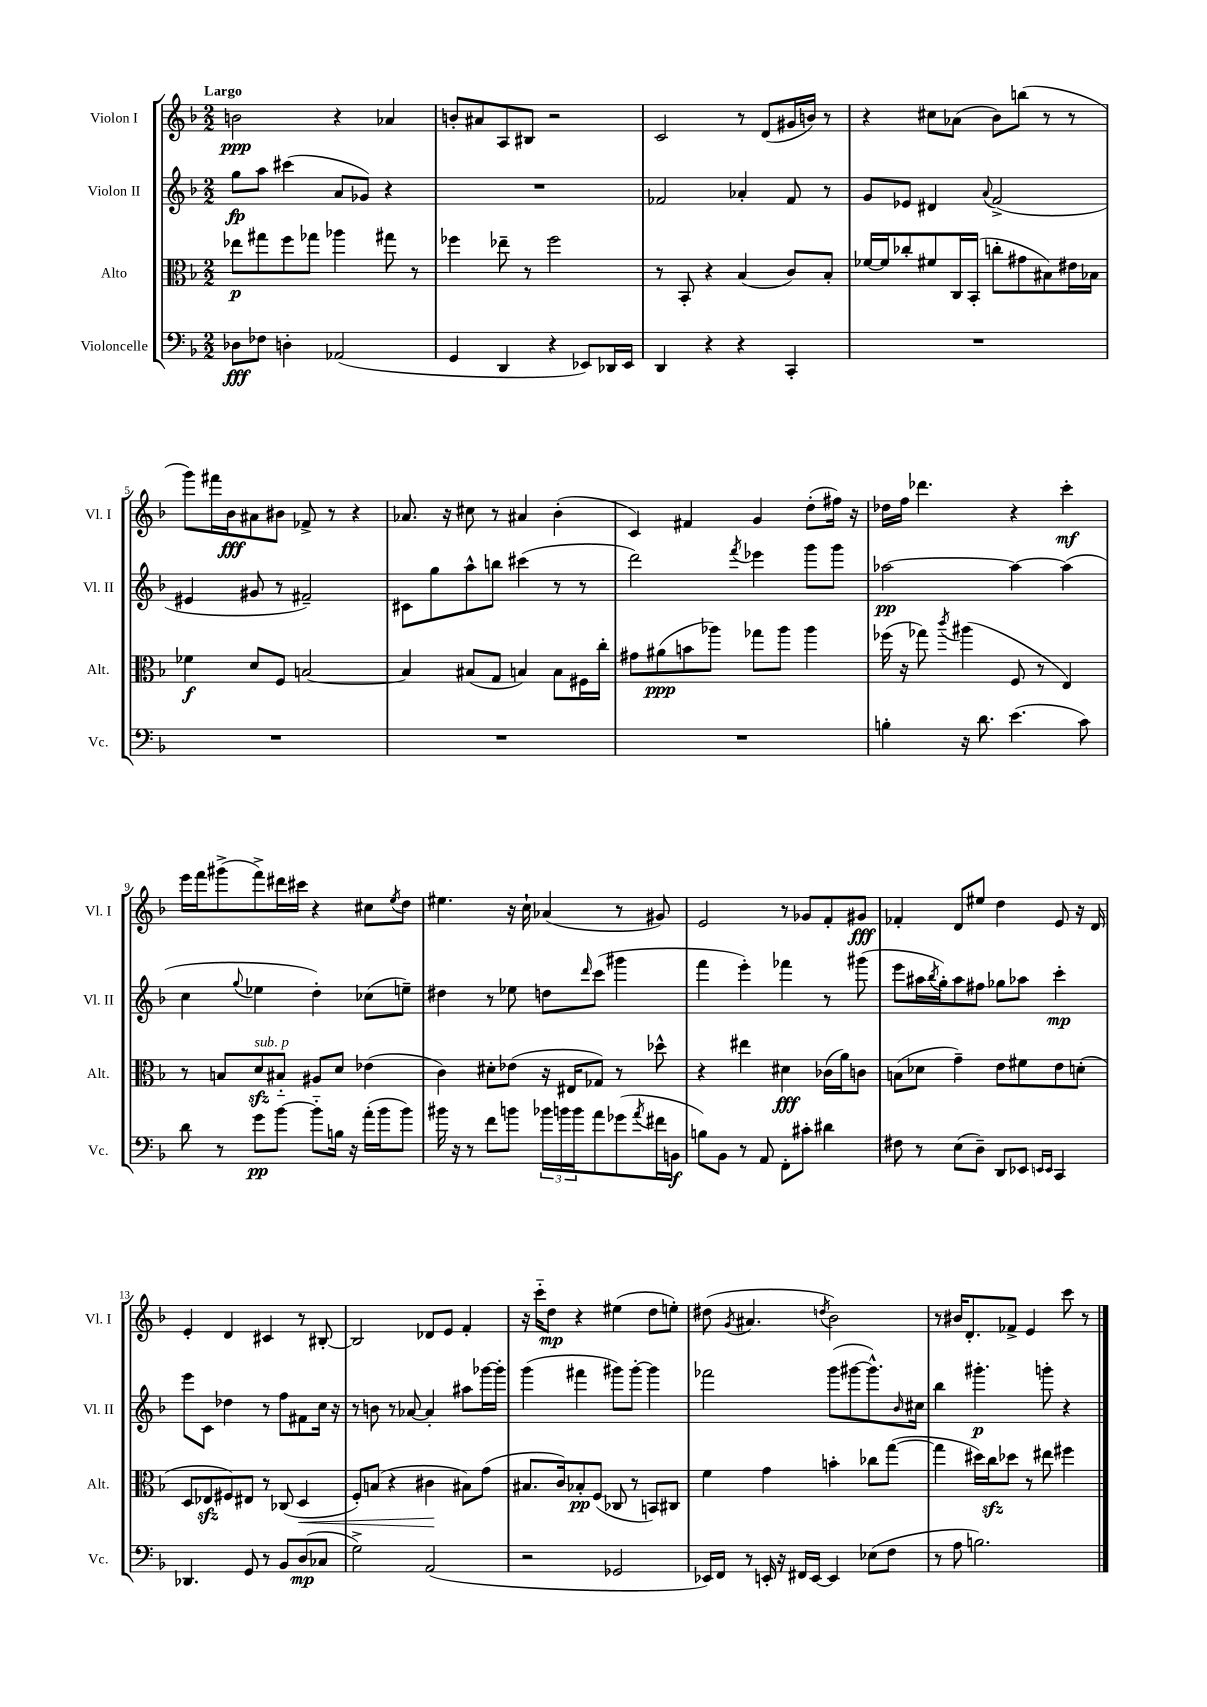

**kern	**dynam	**kern	**dynam	**kern	**dynam	**kern	**dynam
*part4	*part4	*part3	*part3	*part2	*part2	*part1	*part1
*staff4	*staff4	*staff3	*staff3	*staff2	*staff2	*staff1	*staff1
*I"Violoncelle	*	*I"Alto	*	*I"Violon II	*	*I"Violon I	*
*I'Vc.	*	*I'Alt.	*	*I'Vl. II	*	*I'Vl. I	*
*clefF4	*	*clefC3	*	*clefG2	*	*clefG2	*
*k[b-]	*	*k[b-]	*	*k[b-]	*	*k[b-]	*
*M2/2	*	*M2/2	*	*M2/2	*	*M2/2	*
=1	=1	=1	=1	=1	=1	=1	=1
!	!	!	!	!	!	!LO:TX:a:B:t=Largo	!
8D-X\L	fff	8ee-X\L	p	8gg\L	fp	2bn\	ppp
8F-X\J	.	8gg#X\	.	8aa\J	.	.	.
4Dn'\	.	8ff\	.	(4ccc#X\	.	.	.
.	.	8gg-X\J	.	.	.	.	.
(2AA-X/	.	4aa-X\	.	8a/L	.	4r	.
.	.	.	.	8g-X/J)	.	.	.
.	.	8gg#X\	.	4r	.	4a-X/	.
.	.	8r	.	.	.	.	.
=2	=2	=2	=2	=2	=2	=2	=2
4GG/	.	4ff-X\	.	1r	.	8bn'/L	.
.	.	.	.	.	.	8a#X/	.
4DD/	.	8ee-X~\	.	.	.	8A/	.
.	.	8r	.	.	.	8B#X/J	.
4r	.	2ff-\	.	.	.	2r	.
8EE-X/L)	.	.	.	.	.	.	.
16DD-X/L	.	.	.	.	.	.	.
16EE-/JJ	.	.	.	.	.	.	.
=3	=3	=3	=3	=3	=3	=3	=3
4DD/	.	8r	.	2f-X/	.	2c/	.
.	.	8BB-'/	.	.	.	.	.
4r	.	4r	.	.	.	.	.
4r	.	(4B-/	.	4a-X'/	.	8r	.
.	.	.	.	.	.	(8d/L	.
4CC'/	.	8c/L)	.	8f-/	.	16g#X/L	.
.	.	.	.	.	.	16bn/JJ)	.
.	.	8B-'/J	.	8r	.	8r	.
=4	=4	=4	=4	=4	=4	=4	=4
1r	.	[16f-X/LL	.	8g/L	.	4r	.
.	.	16f-/J]	.	.	.	.	.
.	.	8cc-X'/	.	8e-X/J	.	.	.
.	.	8f#X/	.	4d#X/	.	8cc#X\L	.
.	.	16C/L	.	.	.	(8a-X\J	.
.	.	(16BB-'/JJ	.	.	.	.	.
.	.	.	.	8qqa/	.	.	.
.	.	8ccn'\L	.	(2f^/	.	8b-\L)	.
.	.	8g#X\	.	.	.	(8bbn\J	.
.	.	8B#X\)	.	.	.	8r	.
.	.	16e#X\L	.	.	.	8r	.
.	.	16B-X\JJ	.	.	.	.	.
!!LO:LB:g=z
=5	=5	=5	=5	=5	=5	=5	=5
1r	.	4f-X\	f	4e#X/	.	8ggg\L)	.
.	.	.	.	.	.	16fff#X\L	.
.	.	.	.	.	.	16b-\J	fff
.	.	8d/L	.	8g#X/	.	8a#X\	.
.	.	8F/J	.	8r	.	8b#X\J	.
.	.	[2Bn/	.	2f#X~/)	.	8f-X^/	.
.	.	.	.	.	.	8r	.
.	.	.	.	.	.	4r	.
=6	=6	=6	=6	=6	=6	=6	=6
1r	.	4B/]	.	8c#X\L	.	8.a-X/	.
.	.	.	.	8gg\	.	.	.
.	.	.	.	.	.	16r	.
.	.	(8B#X/L	.	8aa^^\	.	8cc#X\	.
.	.	8G/J	.	8bbn\J	.	8r	.
.	.	4Bn/)	.	(4ccc#X\	.	4a#X/	.
.	.	8B\L	.	8r	.	(4b-'\	.
.	.	16F#X\L	.	8r	.	.	.
.	.	16cc'\JJ	.	.	.	.	.
=7	=7	=7	=7	=7	=7	=7	=7
1r	.	8g#X\L	.	2ddd\)	.	4c/)	.
.	.	(8a#X\	ppp	.	.	.	.
.	.	8bn\	.	.	.	4f#X/	.
.	.	8aa-X\J)	.	.	.	.	.
.	.	.	.	8qfff/	.	.	.
.	.	8gg-X\L	.	4eee-X\	.	4g/	.
.	.	8aa-\J	.	.	.	.	.
.	.	4aa-\	.	8ggg\L	.	(8dd'\L	.
.	.	.	.	8ggg\J	.	16ff#X\Jk)	.
.	.	.	.	.	.	16r	.
=8	=8	=8	=8	=8	=8	=8	=8
4Bn'\	.	(16ff-X\	.	[2aa-X\	pp	16dd-X\LL	.
.	.	16r	.	.	.	16ff\JJ	.
.	.	8gg-X\)	.	.	.	4.ddd-X\	.
.	.	8qccc/	.	.	.	.	.
16r	.	(4aa#X\	.	.	.	.	.
8.d\	.	.	.	.	.	.	.
(4.e\	.	8F/	.	4aa-\_	.	4r	.
.	.	8r	.	.	.	.	.
.	.	4E/)	.	(4aa-\]	.	4ccc'\	mf
8c\)	.	.	.	.	.	.	.
!!LO:LB:g=z
=9	=9	=9	=9	=9	=9	=9	=9
8d\	.	8r	.	4cc\	.	16eee\LL	.
.	.	.	.	.	.	16fff\J	.
8r	.	8Bn/L	.	.	.	(8ggg#X^\	.
.	.	.	.	8qqgg/	.	.	.
!	!	!LO:TX:a:i:t=sub. p	!	!	!	!	!
8g\L	pp	8dzz/	.	4ee-X\	.	8fff^\)	.
[8b-\J	.	8B#X/J	.	.	.	16ddd#X\L	.
.	.	.	.	.	.	16ccc#X\JJ	.
8b-\L]	.	8A#X/L	.	4dd'\)	.	4r	.
16Bn\Jk	.	8d/J	.	.	.	.	.
16r	.	.	.	.	.	.	.
(16a'\LL	.	(4e-X\	.	(8cc-X\L	.	8cc#X\L	.
16b-\J	.	.	.	.	.	.	.
.	.	.	.	.	.	8qee/	.
8b-\J)	.	.	.	8een~\J)	.	8dd\J	.
=10	=10	=10	=10	=10	=10	=10	=10
16b#X\	.	4c\)	.	4dd#X\	.	4.ee#X\	.
16r	.	.	.	.	.	.	.
8r	.	.	.	.	.	.	.
8f\L	.	8d#X'\L	.	8r	.	.	.
8bn\J	.	(8e-X\J	.	8ee-X\	.	16r	.
.	.	.	.	.	.	16cc`\	.
24b-X\LL	.	16r	.	8ddn\L	.	(4a-X/	.
24bn\	.	.	.	.	.	.	.
.	.	16E#X/KL	.	.	.	.	.
24b\J	.	.	.	.	.	.	.
.	.	.	.	16qqddd/	.	.	.
8a\	.	8G-X/J)	.	(8ccc\J	.	.	.
(8g-X\	.	8r	.	4ggg#X\	.	8r	.
8qa/	.	.	.	.	.	.	.
16f#X\L	.	8dd-X^^\	.	.	.	8g#X/)	.
16BBn\JJ	f	.	.	.	.	.	.
=11	=11	=11	=11	=11	=11	=11	=11
8Bn\L)	.	4r	.	4fff\	.	2e/	.
8BB-\J	.	.	.	.	.	.	.
8r	.	4ee#X\	.	4eee'\)	.	.	.
8AA/	.	.	.	.	.	.	.
8FF'\L	.	4d#X\	fff	4fff-X\	.	8r	.
8c#X'\J	.	.	.	.	.	8g-X/L	.
4d#X\	.	(16c-X\LL	.	8r	.	8f'/	.
.	.	16a\J)	.	.	.	.	.
.	.	8cn\J	.	(8ggg#X\	.	8g#X/J	fff
=12	=12	=12	=12	=12	=12	=12	=12
8F#X\	.	(8Bn\L	.	8eee\L	.	4f-X'/	.
8r	.	8d-X\J	.	16aa#X\L	.	.	.
.	.	.	.	8qbb-/	.	.	.
.	.	.	.	16gg'\J)	.	.	.
(8E\L	.	4g~\)	.	8aa#\	.	8d/L	.
8D~\J)	.	.	.	8ff#X\J	.	8ee#X/J	.
8DD/L	.	8e\L	.	8gg-X\L	.	4dd\	.
8EE-X/J	.	8f#X\	.	8aa-X\J	.	.	.
16qqEEn/LL	.	.	.	.	.	.	.
16qqEE/JJ	.	.	.	.	.	.	.
4CC/	.	8e\	.	4ccc'\	mp	8e/	.
.	.	(8dn'\J	.	.	.	16r	.
.	.	.	.	.	.	16d/	.
!!LO:LB:g=z
=13	=13	=13	=13	=13	=13	=13	=13
4.DD-X/	.	8D/L	.	8eee\L	.	4e'/	.
.	.	8E-Xzz/	.	8c\J	.	.	.
.	.	8F#X/)	.	4dd-X\	.	4d/	.
8GG/	.	8E#X/J	.	.	.	.	.
8r	.	8r	.	8r	.	4c#X/	.
8BB-/L	.	(8C-X/	.	8ff\L	.	.	.
!	!	!	!LO:HP:b	!	!	!	!
(8D/	mp	4D/	<	8f#X\	.	8r	.
8C-X/J	.	.	.	16cc\Jk	.	[8B#X'/	.
.	.	.	.	16r	.	.	.
=14	=14	=14	=14	=14	=14	=14	=14
2G^\)	.	8F'/L)	.	8r	.	2B#/]	.
.	.	(8Bn/J	.	8bn\	.	.	.
.	.	4r	.	8r	.	.	.
.	.	.	.	[8a-X/	.	.	.
(2AA/	.	4c#X\	.	4a-'/]	.	8d-X/L	.
.	.	.	.	.	.	8e/J	.
.	.	8B#X\L)	[	8aa#X\L	.	4f'/	.
.	.	(8g\J	.	[16ggg-X\L	.	.	.
.	.	.	.	16ggg-'\JJ]	.	.	.
=15	=15	=15	=15	=15	=15	=15	=15
2r	.	8.B#X/L	.	(4ggg\	.	16r	.
.	.	.	.	.	.	16ccc\KL	.
.	.	.	.	.	.	8dd\J	mp
.	.	16c/k)	.	.	.	.	.
.	.	8B-X'/	pp	4fff#X\	.	4r	.
.	.	(8F/J	.	.	.	.	.
2GG-X/	.	8C-X/	.	8ggg#X\L)	.	(4ee#X\	.
.	.	8r	.	[8ggg#'\J	.	.	.
.	.	8BBn/L)	.	4ggg#\]	.	8dd\L	.
.	.	8C#X/J	.	.	.	8een'\J)	.
=16	=16	=16	=16	=16	=16	=16	=16
16EE-X/LL)	.	4f\	.	2fff-X\	.	(8dd#X\	.
16FF/JJ	.	.	.	.	.	.	.
.	.	.	.	.	.	8qg/	.
8r	.	.	.	.	.	4.a#X/	.
16EEn'/	.	4g\	.	.	.	.	.
16r	.	.	.	.	.	.	.
16FF#X/LL	.	.	.	.	.	.	.
[16EE/JJ	.	.	.	.	.	.	.
.	.	.	.	.	.	8qddn/	.
4EE/]	.	4bn'\	.	(8ggg\L	.	2b-\)	.
.	.	.	.	[8ggg#X\	.	.	.
(8E-X\L	.	8cc-X\L	.	8.ggg#^^\])	.	.	.
8F\J	.	([8gg\J	.	.	.	.	.
.	.	.	.	16qqb-/	.	.	.
.	.	.	.	16cc#X\Jk	.	.	.
=17	=17	=17	=17	=17	=17	=17	=17
8r	.	4gg\]	.	4bb-\	.	8r	.
8A\	.	.	.	.	.	16b#X/KL	.
.	.	.	.	.	.	8.d'/	.
2.Bn\)	.	16dd#X\LL)	.	4.ggg#X'\	p	.	.
.	.	16cczz\J	.	.	.	.	.
.	.	8dd-X\J	.	.	.	8f-X^/J	.
.	.	8r	.	.	.	4e/	.
.	.	8ee#X\	.	8gggn'\	.	.	.
.	.	4ff#X\	.	4r	.	8ccc\	.
.	.	.	.	.	.	8r	.
==	==	==	==	==	==	==	==
*-	*-	*-	*-	*-	*-	*-	*-
